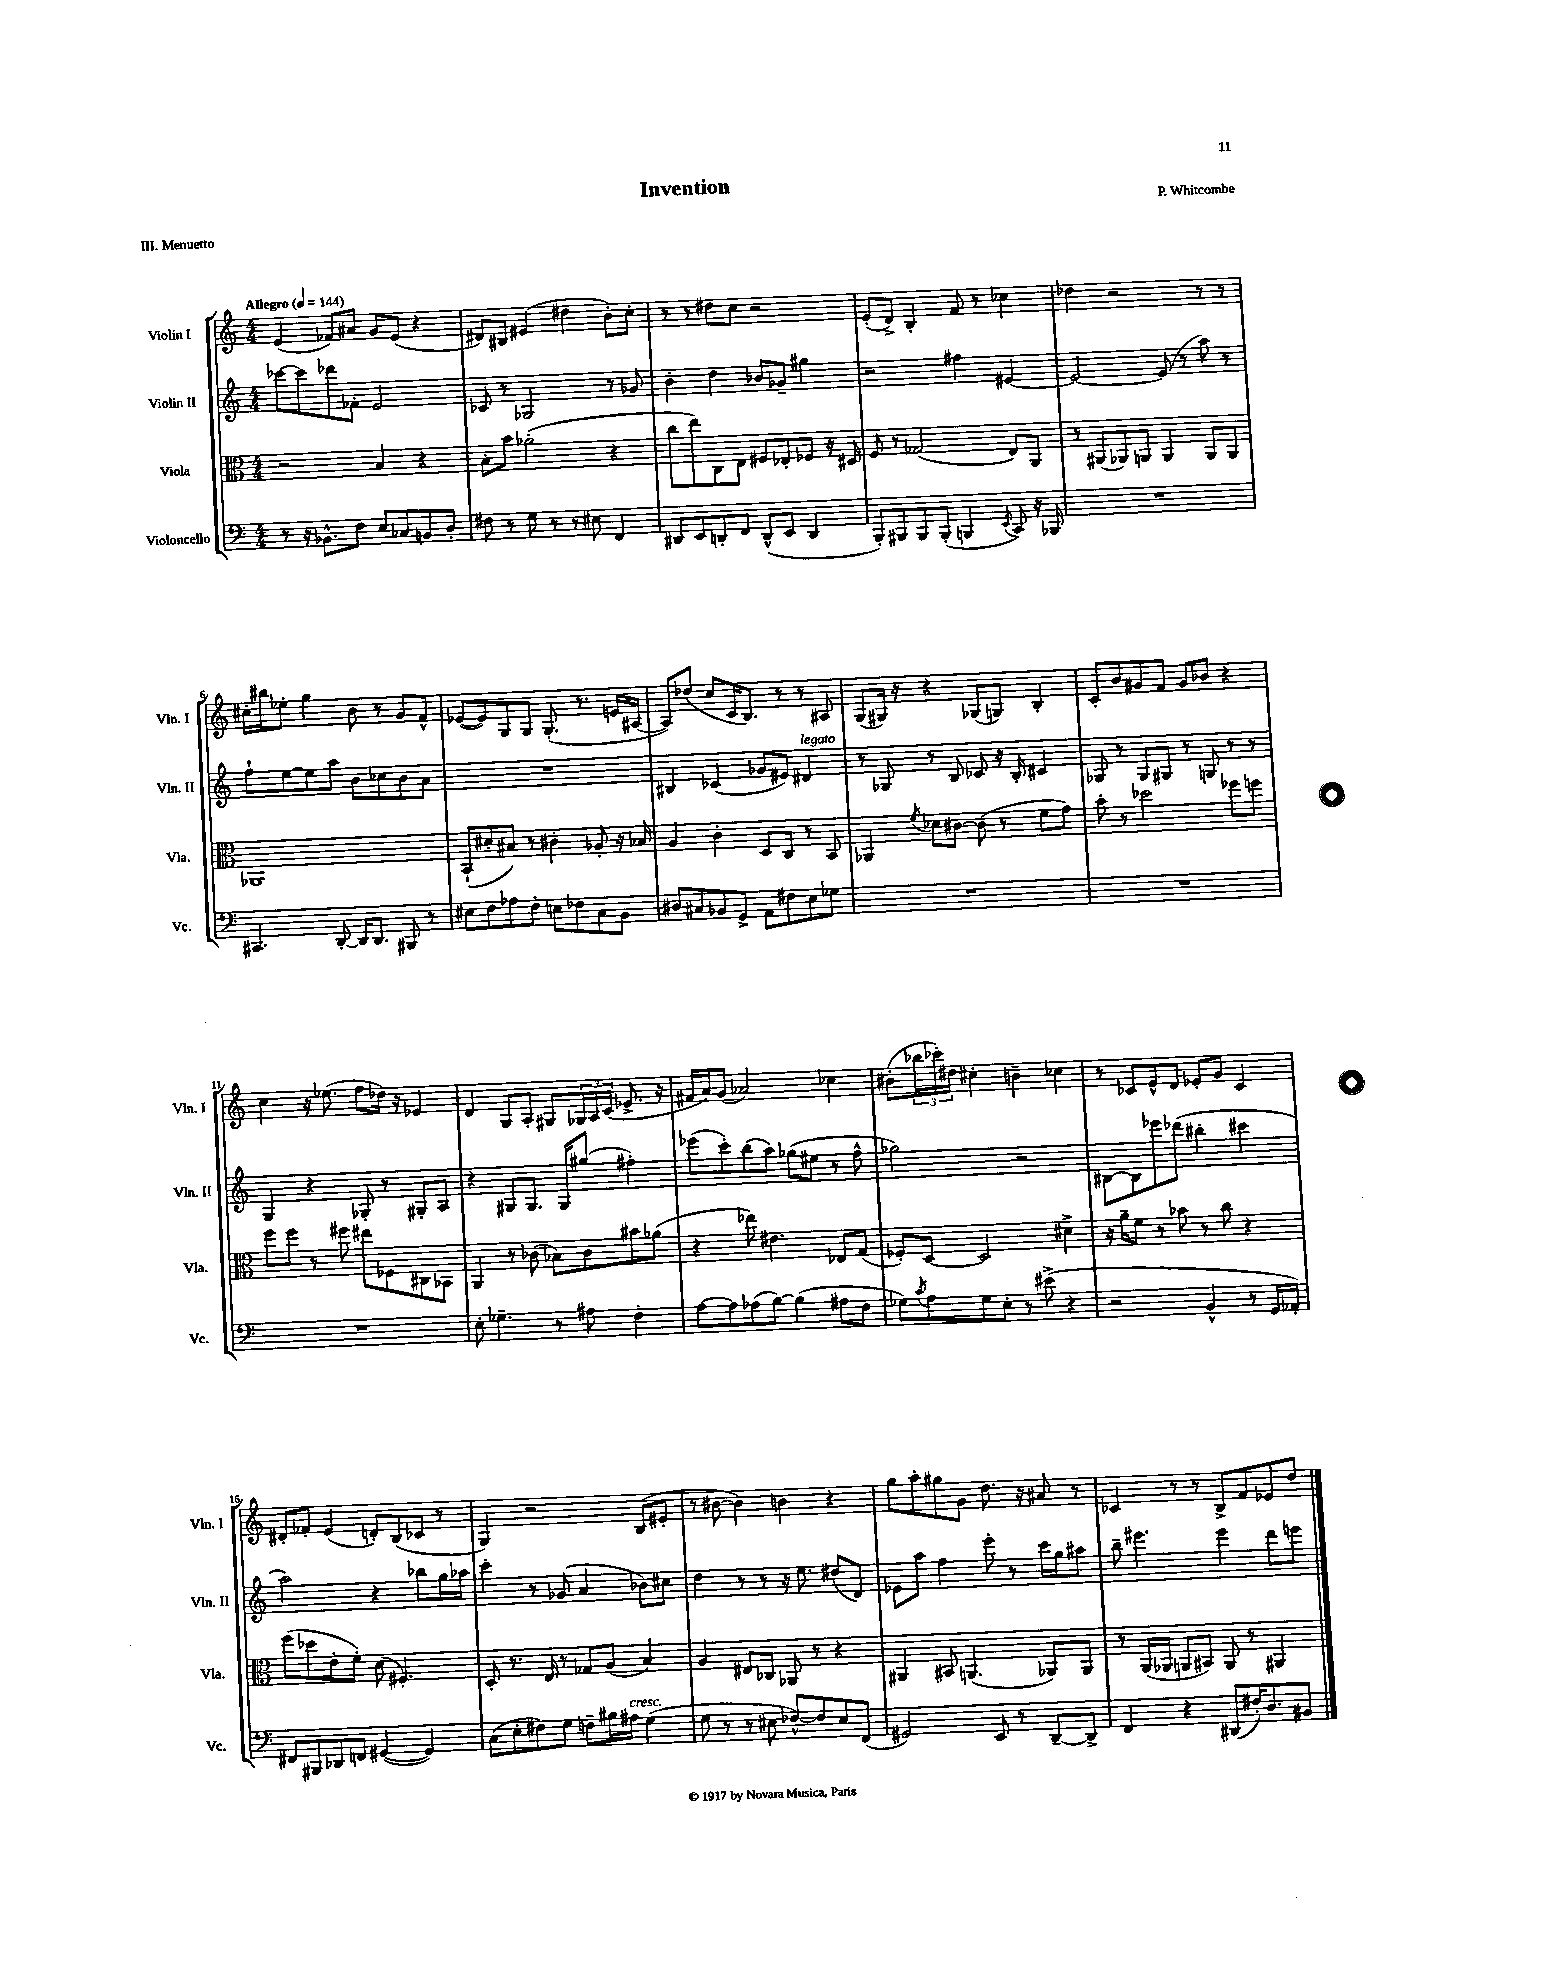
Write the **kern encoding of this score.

**kern	**kern	**kern	**kern
*part4	*part3	*part2	*part1
*staff4	*staff3	*staff2	*staff1
*I"Violoncello	*I"Viola	*I"Violin II	*I"Violin I
*I'Vc.	*I'Vla.	*I'Vln. II	*I'Vln. I
*clefF4	*clefC3	*clefG2	*clefG2
*k[]	*k[]	*k[]	*k[]
*M4/4	*M4/4	*M4/4	*M4/4
*MM144	*MM144	*MM144	*MM144
=1	=1	=1	=1
!	!	!	!LO:TX:a:B:t=Allegro
8r	2r	[8ccc-X\L	(4e/
16r	.	8ccc-\]	.
8.BB-X^^\L	.	.	.
.	.	8ddd-X\	8f-X/L)
8F\J	.	8f-X'\J	8a#X/J
8E/L	4B/	2e/	8g/L
8C-X/	.	.	(8e/J
8BBn/	4r	.	4r
8D'/J	.	.	.
=2	=2	=2	=2
8F#X\	8B'\L	8c-X/	8d#X/L)
8r	8b\J	8r	8B#X/J
8G\	(2a-X'\	2G-X/	(4e#X/
8r	.	.	.
8r	.	.	4dd#X\
8E#X\	.	.	.
4FF/	4r	8r	8b'\L)
.	.	8g-X/	8cc'\J
=3	=3	=3	=3
8DD#X/L	8cc\L	4b'\	8r
8EE/	8ee\)	.	8r
8DDn'/	8C\	4dd\	8dd#X\L
8FF/J	8E\J	.	8cc\J
(8DD^^/L	8F#X/L	8b-X/L	2r
8EE/J	8E-X'/	8g-X~/J	.
4DD/	8F-X/J	4gg#X\	.
.	16r	.	.
.	16D#X/	.	.
=4	=4	=4	=4
8BBB'/L)	8F/	2r	(8e'/L
8BBB#X/	8r	.	8d^/J)
8BBB#/	(2G-X/	.	4B'/
(8BBB#'/J	.	.	.
4BBBn/	.	4ff#X\	8f/
.	.	.	8r
8qEE/	.	.	.
8CC/)	8E/L)	[4e#X/	4cc-X\
16r	8AA/J	.	.
16BBB-X/	.	.	.
=5	=5	=5	=5
1r	8r	2e#/_	4dd-X\
.	(8AA#X/L	.	.
.	8AA-X/)	.	2r
.	8AAn/J	.	.
.	4AA/	(8e#/]	.
.	.	8r	.
.	8AA/L	8aa\)	8r
.	8AA/J	8r	8r
!!LO:LB:g=z
=6	=6	=6	=6
4.CC#X/	1AA-X	8ff`\L	16cc#X'\LL
.	.	.	16bb#X\J
.	.	[8ee\	8ee-X'\J
.	.	8ee\]	4gg\
[8DD'/	.	8aa\J	.
16DD/KL]	.	8b\L	8b\
8.DD/J	.	.	.
.	.	8cc-X\	8r
8BBB#X/	.	8b\	8g/L
8r	.	8a\J	8f^^/J
=7	=7	=7	=7
8E#X\L	(8BB`/L	1r	([8e-X/L
8F\	8d#X'/	.	8e-/])
8A-X\	8B#X/J)	.	8G/
8F'\J	8r	.	8G/J
8En\L	4c#X'\	.	(8.G'/
8F-X\	.	.	.
.	.	.	8.r
8C\	8A-X'/	.	.
8BB\J	16r	.	16en/LL
.	16B-X/	.	[16A#X/JJ
=8	=8	=8	=8
8D#X/L	4A/	4B#X/	8A#/L])
8C#X/	.	.	(8dd-X/J
8BB-X/	4c'\	(4c-X/	8cc/L
8GG^/J	.	.	16c/K
.	.	.	8.B/J)
8AA\L	8D/L	8g-X/L	.
8F#X\	8C/J	8e#X/J)	8r
!	!	!LO:TX:a:i:t=legato	!
8E\	8r	4d#X/	8r
8G-X\J	8BB/	.	8A#X/
=9	=9	=9	=9
1r	4AA-X/	8r	(8G/L
.	.	8G-X/	16G#X/Jk)
.	.	.	16r
.	8qf/	.	.
.	8d-X\L	8r	4r
.	[8c#X\J	8B/	.
.	(8c#\]	8c-X/	(8G-X/L
.	8r	16r	8Gn/J)
.	.	16B'/	.
.	8f\L	4c#X/	4B'/
.	8g\J)	.	.
=10	=10	=10	=10
1r	8b'\	8G-X/	8c'/L
.	8r	8r	8b/
.	2dd-X\	8G-/L	8g#X/
.	.	8G#X/J	8f/J
.	.	8r	8g#/L
.	.	8Gn/	8b-X/J
.	8ff-X\L	8r	4r
.	8ffn\J	8r	.
!!LO:LB:g=z
=11	=11	=11	=11
1r	8ff\L	4G/	4cc\
.	8ff\J	.	.
.	8r	4r	16r
.	.	.	(8.ee-X\
.	8ff#X\	.	.
.	8ee#X\L	8G-X'/	8ff\L
.	8F-X\	8r	16dd-X\Jk)
.	.	.	16r
.	8C#X\	8G#X'/L	4e-X/
.	8BB-X\J	8A/J	.
=12	=12	=12	=12
8E'\	4AA/	4r	4d/
4.G-X~\	.	.	.
.	8r	8G#X/L	8G/L
.	(8c-X\	8.G#/J	8A'/J
8r	8B-X\L)	.	8G#X/L
.	.	16G#/KL	.
8A#X\	8c-\	(8gg#X/J	24G-X/L
.	.	.	24A/
.	.	.	(24c/JJ
4F'\	8b#X\	4ff#X'\)	8.e-X^/
.	(8a-X\J	.	.
.	.	.	16r
=13	=13	=13	=13
[8A\L	4r	(8eee-X\L	16f#X/LL
.	.	.	16a/J)
8A\]	.	8ccc'\)	(8g/J
(8A-X\	8ee-X\)	(8bb\	2a-X/)
[8B\J)	4.e#X\	8aa\J)	.
(4B\]	.	(8gg-X\L	.
.	.	8ee#X\J	.
8A#X\L	8E-X/L	8r	4cc-X\
8F\J	(8G/J	8ff^^\	.
=14	=14	=14	=14
8G-X\L)	8F-X'/L)	2gg-X\)	(8b#X'\L
8qc/	.	.	.
8A\	[8D/J	.	24bb-X\L
.	.	.	24ccc-X'\)
.	.	.	24dd#X\JJ
8G-\	2D/]	.	4cc#X'\
8E'\J	.	.	.
8r	.	2r	4bn~\
(8e#X^\	.	.	.
4r	4d#X^\	.	4cc-X\
=15	=15	=15	=15
2r	16r	[8B#X\L	8r
.	16a~\KL	.	.
.	8f\J	8B#\]	8c-X/L
.	8r	8eee-X\	8e^^/
.	8b-X\	(8ddd-X\J	8d/J
4BB^^/	8r	4bb#X'\	8e-X'/L
.	8cc\	.	8g/J
8r	4r	4ccc#X\	4c-/
16GG/LL	.	.	.
16AA-X'/JJ)	.	.	.
!!LO:LB:g=z
=16	=16	=16	=16
8FF#X/L	(8ff\L	2aa\)	8d#X'/L
8BBB#X/	8dd-X\	.	8f-X'/J
8DD-X/	8e'\	.	(4e/
8FFn/J	8f'\J)	.	.
([4GG#X/	(8d\	4r	8dn'/L)
.	4.F#X'/)	.	(8B/
4GG#/])	.	8bb-X\L	8c-X/J
.	.	16gg\L	8r
.	.	16aa-X\JJ	.
=17	=17	=17	=17
(8C\L	8D'/	4ccc'\	4G/)
8E'\	8.r	.	.
8F#X\)	.	8r	2r
.	16E/	.	.
8G\J	8r	(8g-X/	.
8Fn~\L	8G-X/L	4a/	.
16B#X\L	(8A/J	.	.
!LO:TX:a:i:t=cresc.	!	!	!
16A#X\JJ	.	.	.
(4G\	4B/)	8b-X\L)	(8B/L
.	.	8cc#X\J	8e#X'/J
=18	=18	=18	=18
8G\	4A/	4dd\	8r
8r	.	.	[8b#X\
8r	8E#X/L	8r	4b#\])
8E#X\	8C-X/J	8r	.
[8F-X^^/L)	8AA-X/	16r	4bn\
.	.	8.ee\	.
8F-/]	8r	.	.
8E#/	4r	(8dd#X/L	4r
(8FF/J	.	8d/J)	.
=19	=19	=19	=19
2GG#X/)	4AA#X/	8e-X\L	8gg\L
.	.	8aa\J	8aa'\
.	8BB#X/	4ff\	8gg#X\
.	(4.AAn/	.	8g\J
8EE/	.	8eee'\	8.dd\
8r	.	8r	.
.	.	.	16r
[8DD~/L	8AA-X/L)	16ccc\LL	8a#X/
.	.	16gg\J	.
8DD^/J]	8AA-/J	8aa#X\J	8r
=20	=20	=20	=20
4FF/	8r	8bb~\	4c-X/
.	(16AA/LL	4.eee#X\	.
.	16AA-X/JJ	.	.
4r	8AAn/L	.	8r
.	8BB#X/J)	.	8r
(8DD#X/L	8AA/	4eee#\	8B^/L
16F#X'/K)	8r	.	8f/
8.D/	.	.	.
.	4AA#X/	8ddd\L	8e-X/
8BB#X/J	.	8eeen\J	8dd/J
==	==	==	==
*-	*-	*-	*-
